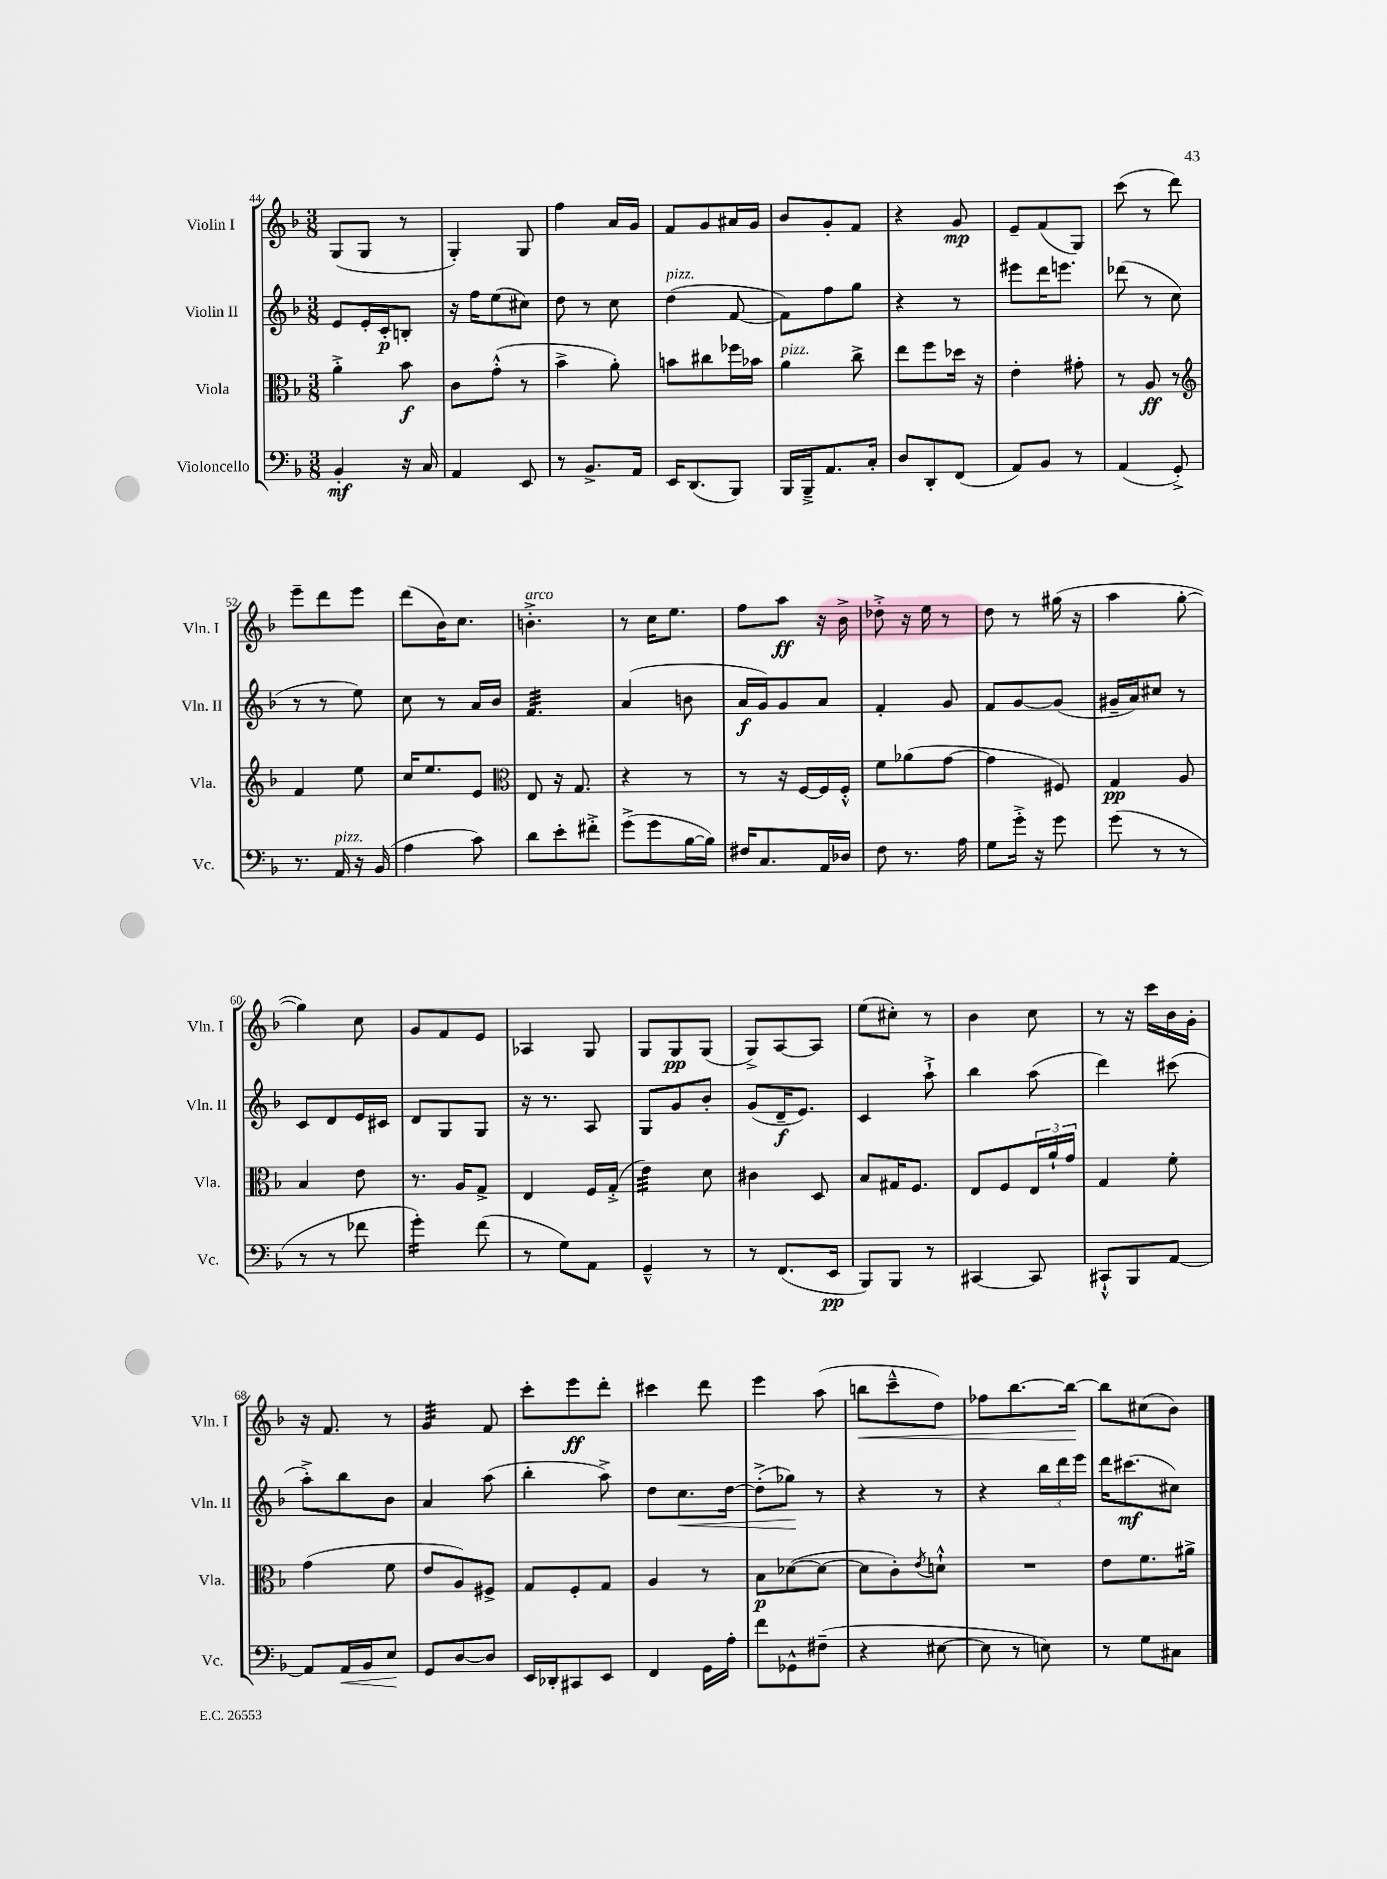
<<
\new StaffGroup <<
\new Staff = "s0" \with { instrumentName = "Violin I" shortInstrumentName = "Vln. I" } {
    \clef treble \key f \major \numericTimeSignature \time 3/8
    g8( g8 r8 |
    g4-.) g8 |
    f''4 a'16 g'16 |
    f'8 g'8 ais'16 g'16 |
    bes'8 g'8-. f'8 |
    r4 g'8\mp |
    e'8-- f'8( g8) |
    c'''8( r8 d'''8) |
    e'''8-- d'''8 e'''8 |
    d'''8( bes'16) c''8. |
    b'4.-.->^\markup { \italic "arco" } |
    r8 c''16 e''8. |
    f''8 a''8\ff r16 bes'16-> |
    des''8-.-> r16 e''16 r8 |
    d''8 r8 gis''16( r16 |
    a''4 g''8~-. |
    g''4) c''8 |
    g'8 f'8 e'8 |
    aes4 g8 |
    g8 g8\pp g8( |
    g8->) a8~ a8 |
    e''8( cis''8-.) r8 |
    bes'4 c''8 |
    r8 r16 c'''16 bes'16 g'16-. |
    r16 f'8. r8 |
    g'4:32 f'8 |
    c'''8-. e'''8\ff d'''8-. |
    cis'''4 d'''8 |
    e'''4 a''8( |
    b''8\< c'''8---^ d''8) |
    fes''8 bes''8.~ bes''16~\! |
    bes''8 cis''8( bes'8) \bar "|." |
}
\new Staff = "s1" \with { instrumentName = "Violin II" shortInstrumentName = "Vln. II" } {
    \clef treble \key f \major \numericTimeSignature \time 3/8
    e'8 e'16-. c'16-.\p b8-. |
    r16 f''16 e''8( cis''8) |
    d''8 r8 c''8 |
    d''4^\markup { \italic "pizz." }( f'8~ |
    f'8) f''8 g''8 |
    r4 r8 |
    eis'''8 d'''16 e'''8. |
    des'''8( r8 c''8 |
    r8 r8 e''8) |
    c''8 r8 a'16 bes'16 |
    f'4.:32 |
    a'4( b'8 |
    a'16\f g'16) g'8 a'8 |
    f'4-. g'8 |
    f'8 g'8~ g'8( |
    gis'16-- a'16) cis''8 r8 |
    c'8 d'8 e'16 cis'16 |
    d'8 g8 g8 |
    r16 r8. a8 |
    g8 g'8 bes'8-. |
    g'8( d'16--\f e'8.) |
    c'4 a''8-!-> |
    bes''4 a''8( |
    d'''4) cis'''8( |
    a''8-.->) bes''8 bes'8 |
    a'4 a''8( |
    bes''4-. a''8->) |
    d''8 c''8.\< d''16~ |
    d''8-.->( ges''8\!) r8 |
    r4 r8 |
    r4 \tuplet 3/2 { bes''16 d'''16 e'''16 } |
    d'''16 cis'''8.\mf( cis''8) \bar "|." |
}
\new Staff = "s2" \with { instrumentName = "Viola" shortInstrumentName = "Vla." } {
    \clef alto \key f \major \numericTimeSignature \time 3/8
    a'4-.-> bes'8\f |
    c'8 g'8-.-^( r8 |
    bes'4-> a'8-.) |
    b'8 cis''8 fes''16 bes'16 |
    a'4^\markup { \italic "pizz." } c''8-> |
    e''8 f''8 des''16 r16 |
    e'4-. gis'8-. |
    r8 a8\ff r8 |
    \clef treble f'4 e''8 |
    c''16 e''8. e'8 |
    \clef alto e8 r16 g8. |
    r4 r8 |
    r8 r16 f16~ f16 f16-.-^ |
    f'8 aes'8( g'8~ |
    g'4 fis8) |
    g4\pp a8 |
    bes4 e'8 |
    r8. a16 g8-> |
    e4 f16 g16-.->( |
    e'4:32) d'8 |
    cis'4 d8 |
    bes8 gis16 f8. |
    e8 f8 \tuplet 3/2 { e16 a'16-! g'16 } |
    g4 f'8-. |
    g'4( f'8 |
    e'8 a8) fis8-> |
    g8 f8-. g8 |
    a4 r8 |
    bes8\p des'8~( des'8~ |
    des'8 c'8-.) \acciaccatura { e'8 } d'8-!-^ |
    R4. |
    e'8 f'8. ais'16-> \bar "|." |
}
\new Staff = "s3" \with { instrumentName = "Violoncello" shortInstrumentName = "Vc." } {
    \clef bass \key f \major \numericTimeSignature \time 3/8
    bes,4-.\mf r16 c16 |
    a,4 e,8 |
    r8 bes,8.-> a,16 |
    e,16 d,8.( bes,,8) |
    bes,,16 bes,,16---> a,8. c16-. |
    d8 d,8-. f,8( |
    a,8) bes,8 r8 |
    a,4( g,8-.->) |
    r8. a,16^\markup { \italic "pizz." } r16 bes,16( |
    a4 c'8) |
    d'8 e'8-. fis'8-.-> |
    g'8->( g'8 bes16~ bes16) |
    fis16 c8. a,16 des16 |
    f8 r8. a16 |
    g8 g'16-.-> r16 g'8 |
    g'8( r8 r8 |
    r8 r8 fes'8 |
    g'4:16-.) f'8( |
    r8 g8) a,8 |
    g,4---^ r8 |
    r8 f,8.( e,16\pp |
    bes,,8) bes,,8 r8 |
    cis,4~ cis,8 |
    cis,8-!-^ bes,,8 a,8~ |
    a,8 a,16\< bes,16 e8\! |
    g,8 d8~ d8 |
    e,16 des,16-. cis,8 e,8 |
    f,4 g,16 a16-. |
    f'8 ges,8-^ fis8--( |
    r4 eis8~ |
    eis8 r8 e8) |
    r8 g8 cis8 \bar "|." |
}
>>
>>
\layout { \context { \Score currentBarNumber = #44 } }
